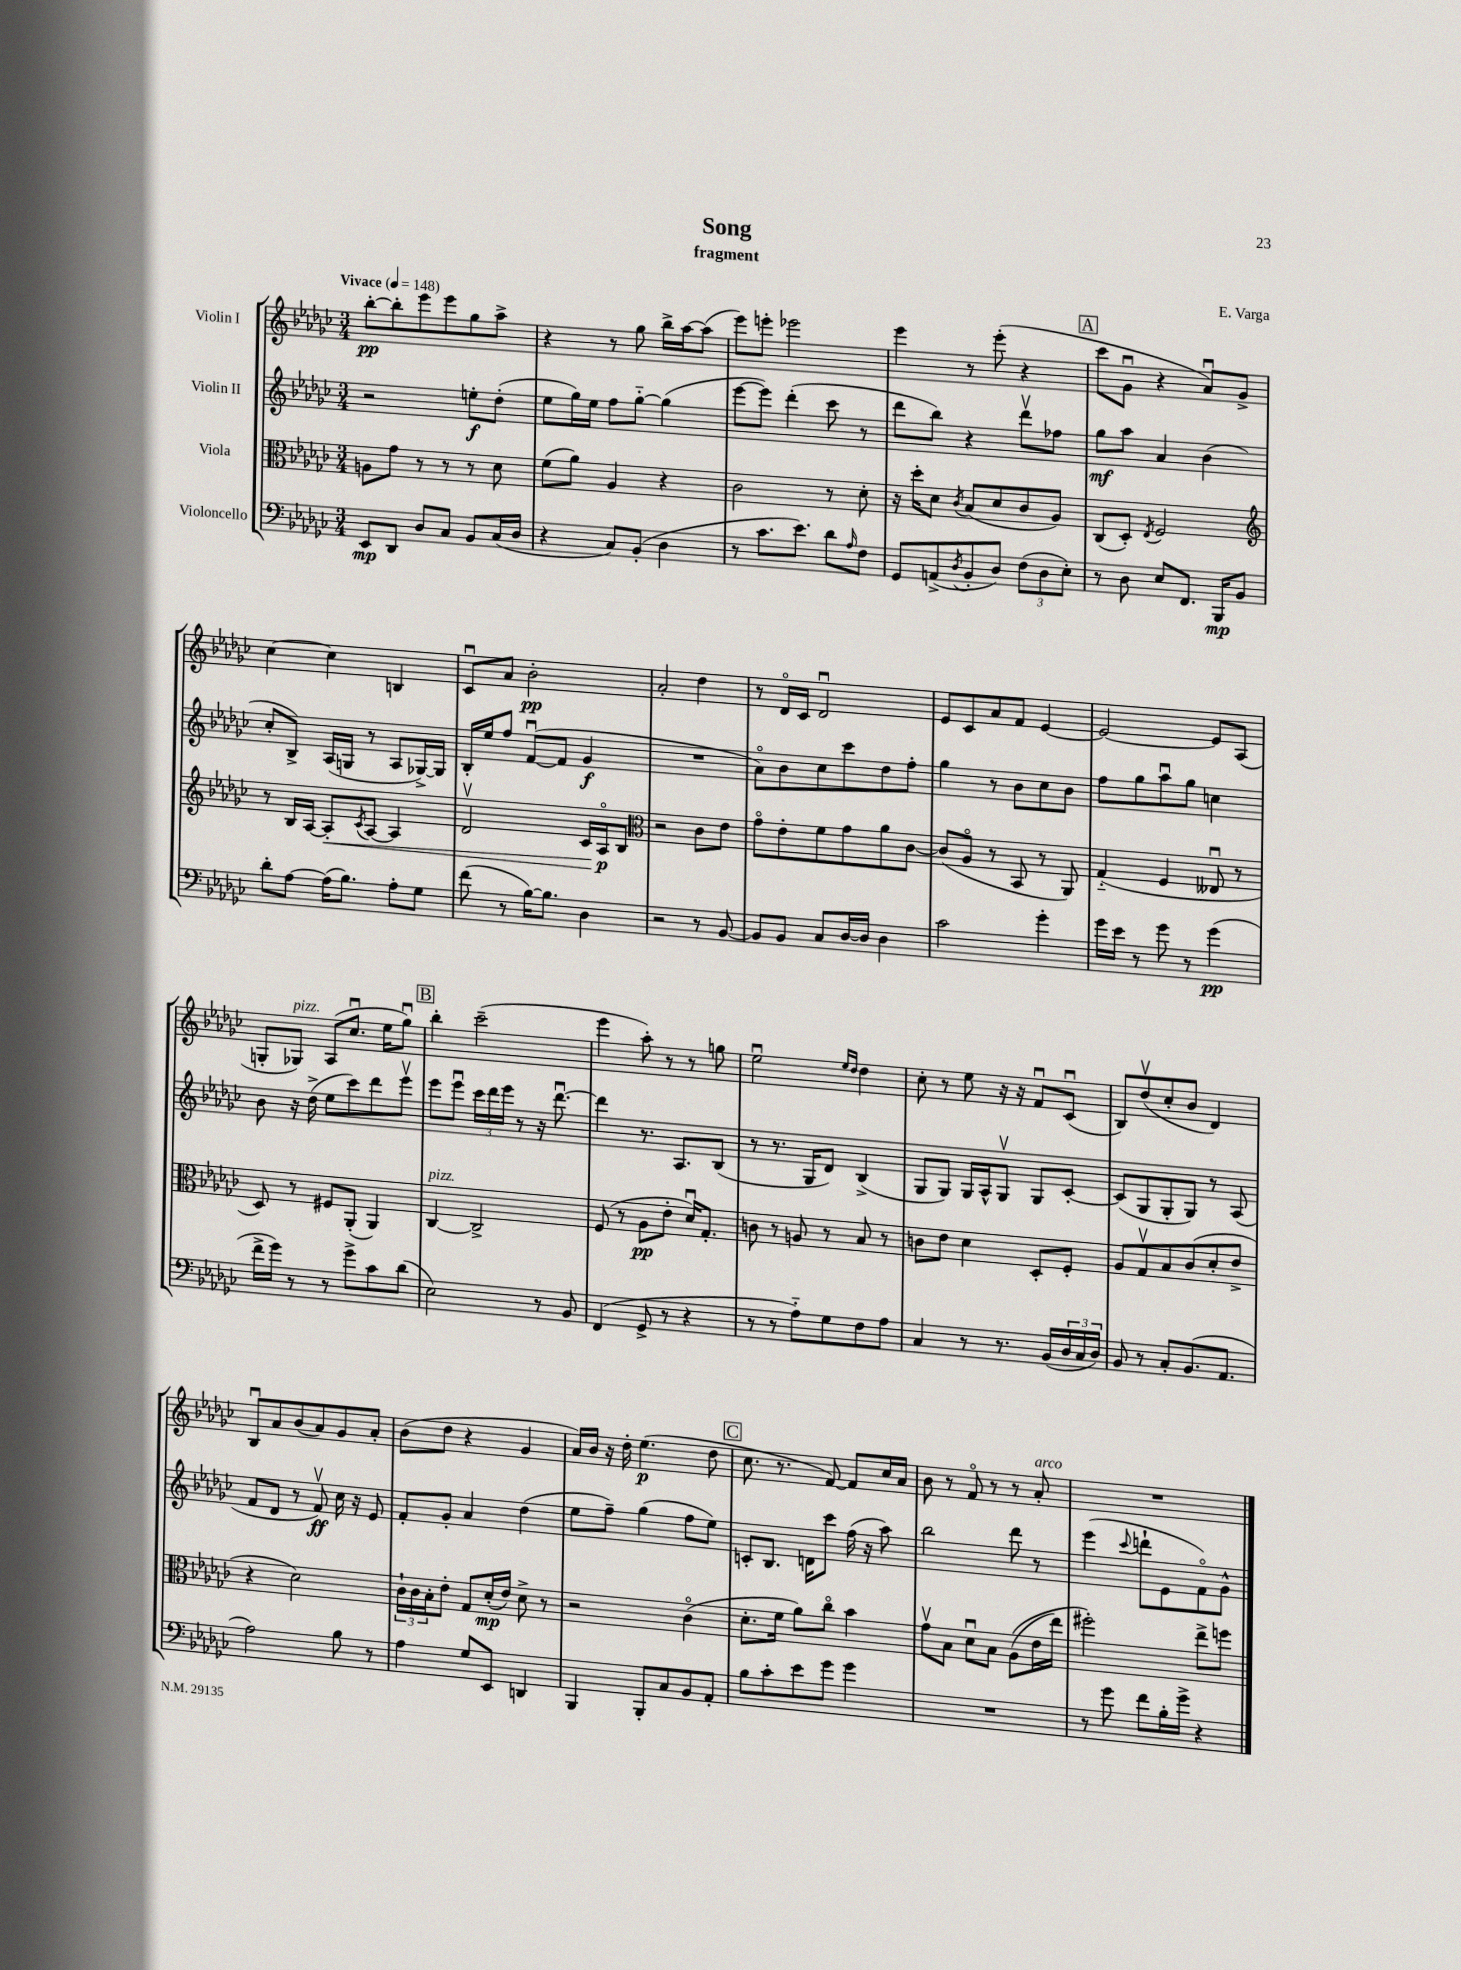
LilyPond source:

\header { title = "Song" composer = "E. Varga" subtitle = "fragment" }
<<
\new StaffGroup <<
\new Staff = "s0" \with { instrumentName = "Violin I" } {
    \clef treble \key ges \major \numericTimeSignature \time 3/4 \tempo "Vivace" 4 = 148
    bes''8~-.\pp bes''8-. ees'''8 ees'''8 ges''8 aes''8-> |
    r4 r8 ges''8 bes''16-> aes''16~ aes''8( |
    ees'''8) e'''8-. ees'''2 |
    ees'''4 r8 ees'''8-.( r4 |
    \mark \markup { \box "A" } ces'''8 ges'8\downbow r4 aes'8\downbow) ges'8-> |
    ces''4~ ces''4 b4 |
    ces'8\downbow aes'8 bes'2-.\pp |
    aes'2-. des''4 |
    r8 des'16\flageolet ces'16 des'2\downbow |
    ees'8 ces'8 aes'8 f'8 ees'4~ |
    ees'2~ ees'8 aes8( |
    g8-. ges8^\markup { \italic "pizz." }) aes8( ces''8.\downbow ees''16 ges''8\downbow) |
    \mark \markup { \box "B" } bes''4-. ces'''2--( |
    ees'''4 aes''8-.) r8 r8 g''8 |
    ees''2\downbow \grace { ees''16 des''16 } des''4 |
    ces''8-. r8 ees''8 r16 r16 f'8\downbow ces'8\downbow( |
    bes8) des''8\upbow( ces''8-. bes'8 des'4) |
    bes8\downbow aes'8 bes'8( aes'8) ges'8 aes'8-. |
    bes'8( des''8 r4 ges'4 |
    aes'16) bes'16 r16 des''16-. ees''4.\p( des''8 |
    \mark \markup { \box "C" } ces''8. r8. f'8~) f'8 ces''16 aes'16 |
    bes'8 r8 f'8\flageolet r8 r8 aes'8-.^\markup { \italic "arco" } |
    R2. \bar "|." |
}
\new Staff = "s1" \with { instrumentName = "Violin II" } {
    \clef treble \key ges \major \numericTimeSignature \time 3/4
    r2 e''8-.\f des''8-.( |
    ees''8 ges''16) ees''16 f''8 ges''8~-_ ges''4( |
    ees'''8~ ees'''8) des'''4-.( ces'''8 r8 |
    des'''8 bes''8) r4 des'''8\upbow fes''8 |
    \mark \markup { \box "A" } ges''8\mf aes''8 aes'4 bes'4( |
    ces''8-. bes8->) aes16( g16 r8 aes8 ges16~->) ges16 |
    bes16-. ees''16 f''8 f'8~\downbow( f'8 ges'4\f |
    R2. |
    aes'8\flageolet) bes'8 ces''8 ces'''8 des''8 f''8-. |
    ges''4 r8 bes'8 ces''8 bes'8 |
    f''8 ges''8 aes''8\downbow ges''8 c''4 |
    bes'8 r16 des''16->( ees''8 ces'''8) des'''8 ees'''8\upbow |
    \mark \markup { \box "B" } ees'''8 ees'''8\downbow \tuplet 3/2 { ces'''16 des'''16 ees'''16 } r8 r16 des'''8.~\downbow |
    des'''4 r8. aes8. bes8( |
    r8 r8. ges16 des'8) bes4->( |
    ges8 ges8) ges16 aes16-^ ges8\upbow ges8 ces'8~-. |
    ces'8( ges8 ges8-. ges8) r8 aes8( |
    f'8 des'8 r8 f'8\upbow\ff) ces''16 r16 ees'8 |
    f'8-. ges'8-. aes'4 des''4( |
    ees''8 f''8--) ges''4( f''8 ees''8) |
    \mark \markup { \box "C" } c'8-. bes8. d'16 ces'''8 f''16( r16 aes''8) |
    bes''2 des'''8 r8 |
    ees'''4( \appoggiatura { ces'''8 } d'''8-! ees'8 f'8\flageolet) ges'8-^ \bar "|." |
}
\new Staff = "s2" \with { instrumentName = "Viola" } {
    \clef alto \key ges \major \numericTimeSignature \time 3/4
    a8 ges'8 r8 r8 r8 des'8 |
    f'8( aes'8) aes4 r4 |
    ces'2 r8 des'8-. |
    r16 des''16-. des'8 \acciaccatura { ces'8 } bes8( des'8 ces'8 aes8) |
    \mark \markup { \box "A" } ces8( des8-.) \acciaccatura { ees8 } f2 |
    \clef treble r8 bes16 aes16~ aes8-.\< \acciaccatura { ces'8 } aes8~ aes4 |
    des'2\upbow ces'16 aes16\flageolet\p\! bes8 |
    \clef alto r2 ces'8 ees'8 |
    ges'8\flageolet ees'8-. f'8 ges'8 aes'8 ces'8~ |
    ces'8( aes8\flageolet r8 bes,8 r8 aes,8) |
    ges4-_( f4 eeses8\downbow r8 |
    des8) r8 fis8 aes,8-.( aes,4) |
    \mark \markup { \box "B" } ces4~^\markup { \italic "pizz." } ces2-> |
    f8( r8 aes8\pp ees'8-. des'16\downbow) ges8.-. |
    c'8 r8 a8 r8 bes8 r8 |
    c'8 ees'8 des'4 des8-. f8-. |
    aes8 ges8\upbow bes8 ces'8( des'8-. ees'8-> |
    r4 des'2) |
    \tuplet 3/2 { ces'16-! ces'16 bes16-. } ees'8-. ges8 des'16-.\mp( ees'16) des'8-> r8 |
    r2 ces'4\flageolet( |
    \mark \markup { \box "C" } des'8.-. f'16 aes'8) ces''8\flageolet bes'4 |
    ges'8\upbow bes8 des'8\downbow bes8 aes8(\( ees'16 ees''16) |
    fis''2-.\) ees''8-> f''8 \bar "|." |
}
\new Staff = "s3" \with { instrumentName = "Violoncello" } {
    \clef bass \key ges \major \numericTimeSignature \time 3/4
    ees,8\mp des,8 des8 ces8 bes,8 ces16( des16 |
    r4 ces8) bes,8-.( des4 |
    r8 ces'8. ees'8.) des'8 \grace { aes16 } f8 |
    ges,8 a,8->( \acciaccatura { des8 } bes,8-. des8) \tuplet 3/2 { f8( des8 ees8-.) } |
    \mark \markup { \box "A" } r8 des8 ees8 f,8. bes,,16\mp bes,8 |
    des'8-. aes8~ aes16( bes8.) aes8-. ges8 |
    f'8( r8 bes16~) bes8. des4 |
    r2 r8 bes,8~ |
    bes,8 bes,8 ces8 des16~ des16 des4 |
    ces'2 ges'4-. |
    ges'16 ees'16 r8 ges'8 r8 ges'4\pp( |
    f'16-> ges'16) r8 r8 ges'8-> ces'8 des'8( |
    \mark \markup { \box "B" } ees2) r8 bes,8 |
    f,4( ges,8-> r8 r4 |
    r8 r8 aes8-_) ges8 f8 aes8 |
    ces4 r8 r8. bes,16( \tuplet 3/2 { des16 ces16 des16) } |
    bes,8 r8 ces8-. bes,8.( aes,8. |
    aes2) bes8 r8 |
    aes4 ges8 ees,8 d,4 |
    bes,,4 bes,,8-. ces8 bes,8 aes,8-. |
    \mark \markup { \box "C" } bes8 ces'8-. ees'8 ges'8 ges'4 |
    R2. |
    r8 ges'8 f'8 bes16-. ges'16-> r4 \bar "|." |
}
>>
>>
\layout { \context { \Score \remove "Bar_number_engraver" } }
